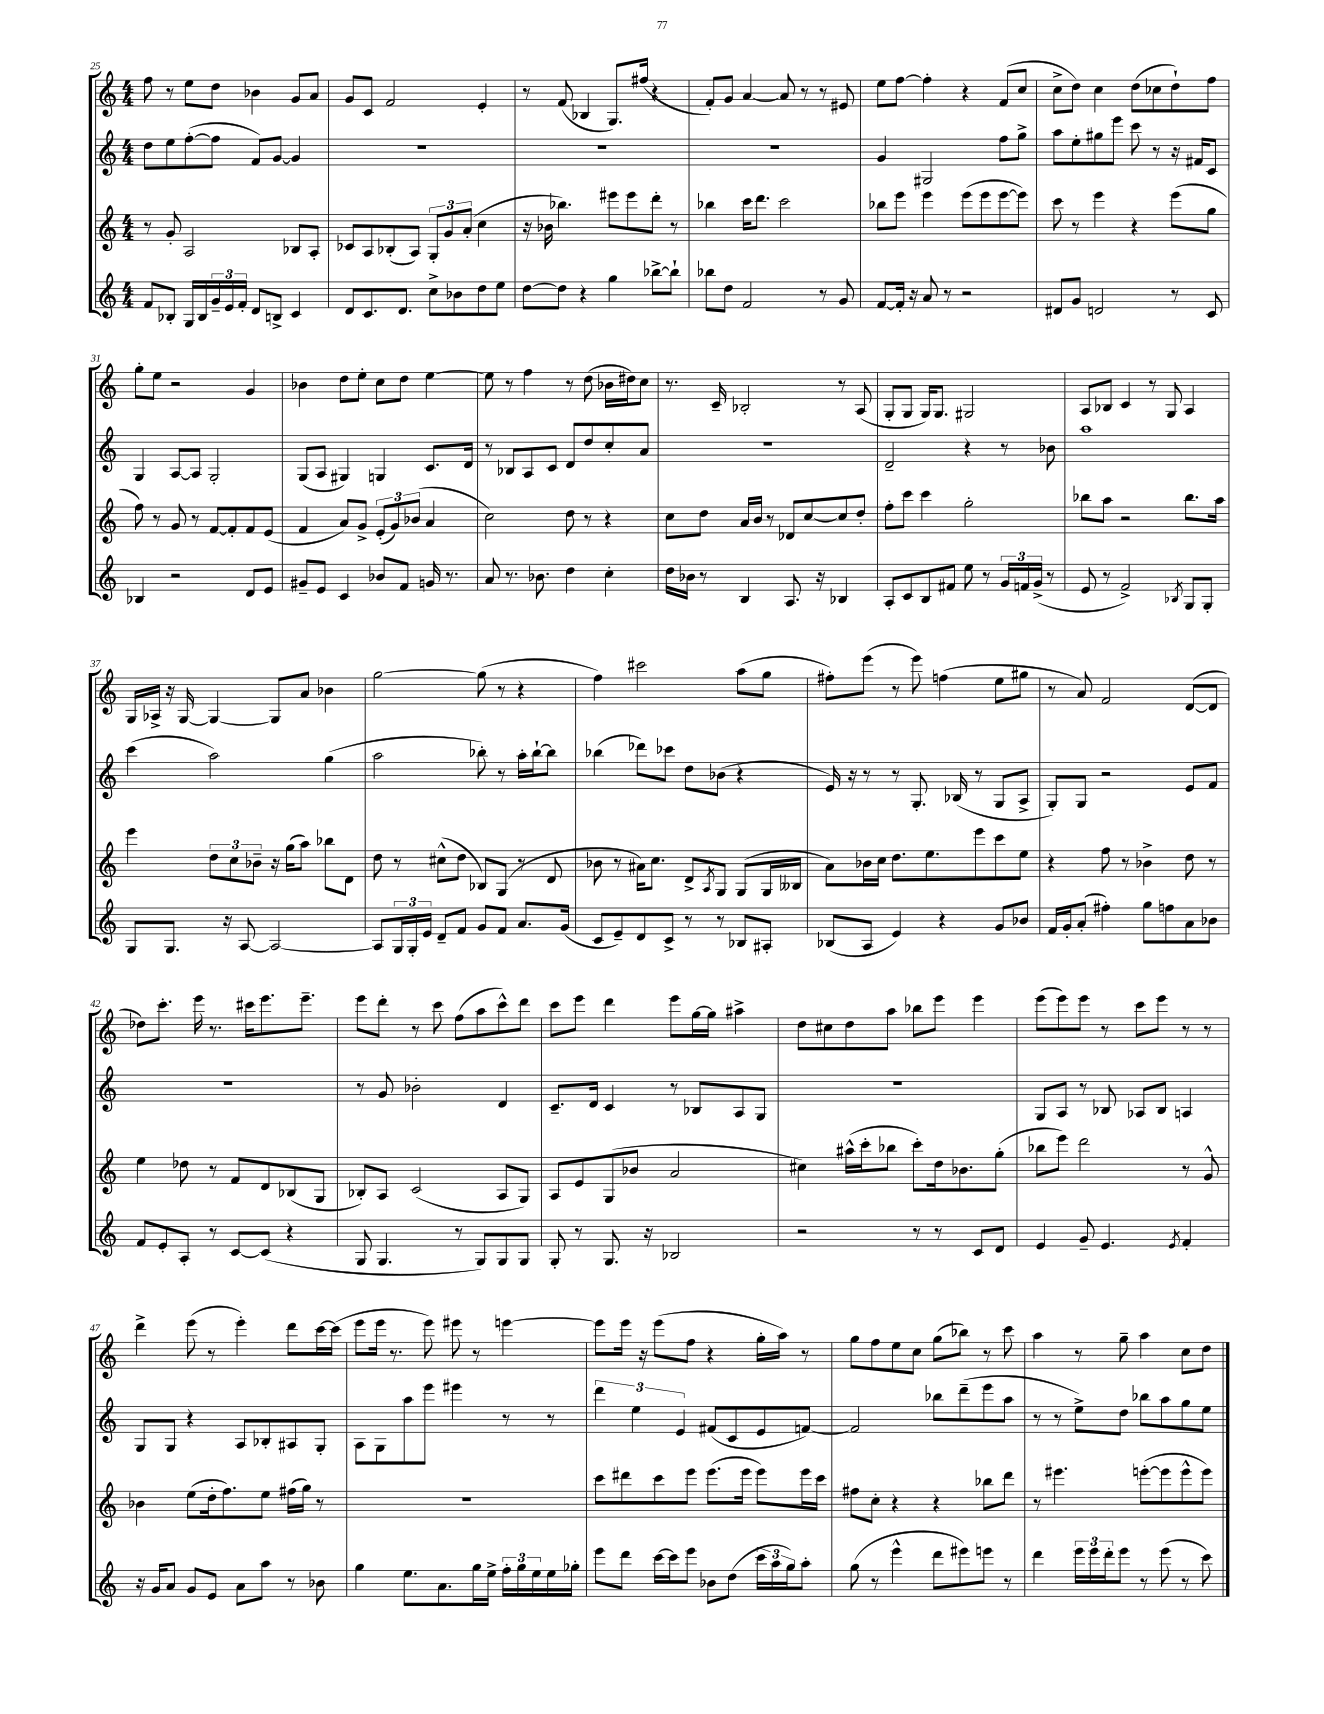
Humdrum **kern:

**kern	**kern	**kern	**kern
*part4	*part3	*part2	*part1
*staff4	*staff3	*staff2	*staff1
*clefG2	*clefG2	*clefG2	*clefG2
*k[]	*k[]	*k[]	*k[]
*M4/4	*M4/4	*M4/4	*M4/4
=25	=25	=25	=25
8f/L	8r	8dd\L	8ff\
8B-X'/J	8g'/	8ee\	8r
16G/LL	2A/	([8ff'\	8ee\L
16B-/	.	.	.
24g~/	.	8ff\J]	8dd\J
24e/	.	.	.
24f'/JJ	.	.	.
8d/L	.	8f/L)	4b-X\
8Bn^/J	.	[8g/J	.
4c/	8B-X/L	4g/]	8g/L
.	8A'/J	.	8a/J
=26	=26	=26	=26
8d/L	8c-X/L	1r	8g/L
8.c/	8A/	.	8c/J
.	(8B-X'/	.	2f/
8.d/J	.	.	.
.	8A/J)	.	.
8cc^\L	12G'/L	.	.
.	12g/	.	.
8b-X\	.	.	.
.	(12a'/J	.	.
8dd\	4cc\	.	4e'/
8ee\J	.	.	.
=27	=27	=27	=27
[8dd\L	16r	1r	8r
.	16b-X\	.	.
8dd\J]	4.bb-X\)	.	(8f/
4r	.	.	4B-X/
4gg\	8eee#X\L	.	8.G/L)
.	8eee#\	.	.
.	.	.	(16ff#X/Jk
[8bb-X^\L	8ddd'\J	.	4r
8bb-`\J]	8r	.	.
=28	=28	=28	=28
8bb-X\L	4bb-X\	1r	8f'/L)
8dd\J	.	.	8g/J
2f/	16ccc\KL	.	[4a/
.	8.ddd\J	.	.
.	2ccc\	.	8a/]
.	.	.	8r
8r	.	.	8r
8g/	.	.	8e#X/
=29	=29	=29	=29
[8f/L	8bb-X\L	4g/	8ee\L
16f'/Jk]	8eee\J	.	[8ff\J
16r	.	.	.
8a/	4eee\	2G#X/	4ff'\]
8r	.	.	.
2r	(8eee\L	.	4r
.	8eee\	.	.
.	[8eee\	8ff\L	(8f/L
.	8eee\J])	8gg^\J	8cc/J
=30	=30	=30	=30
8d#X/L	8ccc\	8aa\L	8cc^\L
8g/J	8r	8ee'\	8dd\J)
2dn/	4eee\	8gg#X\	4cc\
.	.	8eee\J	.
.	4r	8ccc\	(8dd\L
.	.	8r	8cc-X\
8r	(8eee\L	16r	8dd`\)
.	.	16f#X/KL	.
8c/	8gg\J	8c/J	8ff\J
!!LO:LB:g=z
=31	=31	=31	=31
4B-X/	8ff\)	4G/	8gg'\L
.	8r	.	8ee\J
2r	8g/	[8A/L	2r
.	8r	8A/J]	.
.	[8f/L	2G'/	.
.	8f'/]	.	.
8d/L	8f/	.	4g/
8e/J	(8e/J	.	.
=32	=32	=32	=32
8g#X~/L	4f/	(8G/L	4b-X\
8e/J	.	8A/J	.
4c/	8a/L)	4G#X/)	8dd\L
.	8g^/J	.	8ee'\J
8b-X/L	(12e'/L	4Gn/	8cc\L
.	12g/)	.	.
8f/J	.	.	8dd\J
.	(12b-X/J	.	.
16gn/	4a/	8.c/L	[4ee\
8.r	.	.	.
.	.	16d/Jk	.
=33	=33	=33	=33
8a/	2cc\)	8r	8ee\]
8.r	.	8B-X/L	8r
.	.	8A/	4ff\
8.b-X\	.	.	.
.	.	8c/J	.
4dd\	8dd\	8d/L	8r
.	8r	8dd/	(8dd\
4cc'\	4r	8cc'/	16b-X\LL
.	.	.	16dd#X\J)
.	.	8a/J	8cc\J
=34	=34	=34	=34
16dd\LL	8cc\L	1r	8.r
16b-X\JJ	.	.	.
8r	8dd\J	.	.
.	.	.	16c~/
4B/	16a/LL	.	2B-X'/
.	16b/JJ	.	.
.	8r	.	.
8.A/	8d-X/L	.	.
.	[8cc/	.	.
16r	.	.	.
4B-X/	8cc/]	.	8r
.	8dd'/J	.	(8A/
=35	=35	=35	=35
8A'/L	8ff'\L	2d~/	8G'/L
8c/	8ccc\J	.	8G/J
8B/	4ccc\	.	16G/KL)
.	.	.	8.G/J
8f#X/J	.	.	.
8ee\	2gg'\	4r	2G#X/
8r	.	.	.
24g/LL	.	8r	.
24fn/	.	.	.
(24g^/JJ	.	.	.
8r	.	8b-X\	.
=36	=36	=36	=36
8e/	8bb-X\L	1aa	8A/L
8r	8aa\J	.	8B-X/J
2f^/)	2r	.	4c/
.	.	.	8r
.	.	.	8G/
8qB-X/	.	.	.
8G/L	8.bb-\L	.	4A/
8G'/J	.	.	.
.	16aa\Jk	.	.
!!LO:LB:g=z
=37	=37	=37	=37
8G/L	4eee\	(4ccc\	16G/LL
.	.	.	16A-X^/JJ
8.G/J	.	.	16r
.	.	.	[16G/
.	12dd\L	2aa\)	4G/_
16r	.	.	.
.	12cc\	.	.
[8A/	.	.	.
.	12b-X~\J	.	.
2A/_	16r	.	8G/L]
.	(16gg\KL	.	.
.	8aa\J)	.	8a/J
.	8bb-X\L	(4gg\	4b-X\
.	8d\J	.	.
=38	=38	=38	=38
8A/L]	8dd\	2aa\	[2gg\
24G/L	8r	.	.
24G'/	.	.	.
24e/JJ	.	.	.
8d~/L	(8cc#X^^\L	.	.
8f/J	8dd\J	.	.
8g/L	8B-X/L)	8bb-X'\)	(8gg\]
8f/J	(8G/J	8r	8r
8.a/L	8r	16aa'\LL	4r
.	.	[16bb-`\J	.
.	8d/	8bb-\J]	.
(16g/Jk	.	.	.
=39	=39	=39	=39
8c/L	8b-X\	(4bb-X\	4ff\)
8e~/)	8r	.	.
8d/	16a#X\KL)	8ddd-X\L)	2ccc#X\
.	8.cc\J	.	.
8c^/J	.	8ccc-X\J	.
8r	8d^/L	8dd\L	.
.	8qA/	.	.
8r	8G/J	(8b-X\J	.
8B-X/L	(8G/L	4r	(8aa\L
8A#X'/J	16G/L	.	8gg\J
.	16B--X/JJ	.	.
=40	=40	=40	=40
(8B-X/L	8a\L)	16e/)	8ff#X'\L)
.	.	16r	.
8A/J	16b-X\L	8r	(8eee\J
.	16cc\JJ	.	.
4e/)	8.dd\L	8r	8r
.	.	8.G'/	8eee\)
.	8.ee\	.	.
4r	.	.	(4ffn\
.	.	(16B-X/	.
.	8eee\	8r	.
8g/L	8ccc\	8G/L	8ee\L
8b-X/J	8ee\J	8A^/J	8gg#X\J
=41	=41	=41	=41
16f/LL	4r	8G'/L)	8r
16g'/J	.	.	.
(8a'/J	.	8G/J	8a/)
4ff#X'\)	8ff\	2r	2f/
.	8r	.	.
8gg\L	4b-X^\	.	.
8ffn\	.	.	.
8a\	8dd\	8e/L	([8d/L
8b-X\J	8r	8f/J	8d/J]
!!LO:LB:g=z
=42	=42	=42	=42
8f/L	4ee\	1r	8dd-X\L)
8e'/	.	.	8.ccc'\J
8A'/J	8dd-X\	.	.
.	.	.	16eee\
8r	8r	.	8.r
[8c/L	8f/L	.	.
.	.	.	16ccc#X\KL
(8c/J]	8d/	.	8.eee\
4r	(8B-X/	.	.
.	.	.	8.eee~\J
.	8G/J	.	.
=43	=43	=43	=43
8G/	8B-X'/L)	8r	8eee\L
4.G/	8A/J	8g/	8ddd'\J
.	(2c/	2b-X'\	8r
.	.	.	8ccc\
8r	.	.	(8ff\L
8G/L)	.	.	8aa\
8G/	8A/L	4d/	8ccc^^\)
8G/J	8G/J)	.	8ddd\J
=44	=44	=44	=44
8G'/	8A/L	8.c~/L	8ccc\L
8r	8e/	.	8eee\J
.	.	16d/Jk	.
8.G/	(8G/	4c/	4ddd\
.	8b-X/J	.	.
16r	.	.	.
2B-X/	2a/	8r	8eee\L
.	.	8B-X/L	[16gg\L
.	.	.	16gg\JJ]
.	.	8A/	4aa#X^\
.	.	8G/J	.
=45	=45	=45	=45
2r	4cc#X\)	1r	8dd\L
.	.	.	8cc#X\
.	(16aa#X^^\LL	.	8dd\
.	16ccc'\J	.	.
.	8bb-X\J	.	8aa\J
8r	8ccc'\L)	.	8bb-X\L
8r	16dd\k	.	8eee\J
.	8.b-X\	.	.
8c/L	.	.	4eee\
8d/J	(8gg'\J	.	.
=46	=46	=46	=46
4e/	8bb-X\L	8G/L	(8eee\L
.	8eee\J)	8A/J	8eee\)
8g~/	2ddd\	8r	8eee\J
4.e/	.	8B-X/	8r
.	.	8A-X/L	8ccc\L
.	.	8B-/J	8eee\J
8qe/	.	.	.
4f'/	8r	4An/	8r
.	8g^^/	.	8r
!!LO:LB:g=z
=47	=47	=47	=47
16r	4b-X\	8G/L	4ddd^\
16g/KL	.	.	.
8a/J	.	8G/J	.
8g/L	(8ee\L	4r	(8eee\
8e/J	16dd'\k	.	8r
.	8.ff\)	.	.
8a\L	.	8A/L	4eee'\)
8aa\J	8ee\J	8B-X'/	.
8r	(16ff#X\LL	8A#X/	8ddd\L
.	16gg\JJ)	.	.
8b-X\	8r	8G'/J	[16ccc\L
.	.	.	(16ccc\JJ]
=48	=48	=48	=48
4gg\	1r	8A\L	8eee\L
.	.	8G\	16eee\Jk
.	.	.	8.r
8.ee\L	.	8aa\	.
.	.	8eee\J	8eee\)
8.a\	.	.	.
.	.	4eee#X\	8eee#X\
16gg\L	.	.	8r
16ee^\JJ	.	.	.
24ff'\LL	.	8r	[4eeen\
24gg\	.	.	.
24ee\	.	.	.
16ee\	.	8r	.
16gg-X'\JJ	.	.	.
=49	=49	=49	=49
8eee\L	8ccc\L	6ddd\	8eee\L]
8ddd\J	8ddd#X\	.	16eee\Jk
.	.	6ee\	.
.	.	.	16r
[16ccc\LL	8ccc\	.	(8eee\L
16ccc\J]	.	.	.
.	.	6e/	.
8eee\J	8eee\J	.	8ff\J
8b-X\L	(8.eee\L	(8f#X/L	4r
(8dd\J	.	8c/	.
.	16eee\Jk	.	.
24ccc\LL	8eee\L)	8e/	16gg'\LL
24aa\	.	.	.
.	.	.	16aa\JJ)
24gg\J)	.	.	.
8aa'\J	16eee\L	[8fn/J)	8r
.	16ccc\JJ	.	.
=50	=50	=50	=50
(8gg\	8ff#X\L	2f/]	8gg\L
8r	8cc'\J	.	8ff\
4eee^^\	4r	.	8ee\
.	.	.	8cc\J
8ddd\L	4r	8bb-X\L	(8gg\L
8eee#X\)	.	(8ddd~\	8bb-X\J)
8eeen\J	8bb-X\L	8eee\	8r
8r	8ddd\J	8aa\J	8ccc\
=51	=51	=51	=51
4ddd\	8r	8r	4aa\
.	4.eee#X\	8r	.
24eee\LL	.	8ee^\L)	8r
24eee\	.	.	.
24ddd'\J	.	.	.
8eee\J	.	8dd\J	8gg~\
8r	([8eeen'\L	8bb-X\L	4aa\
(8eee\	8eee\]	8aa\	.
8r	8eee^^\	8gg\	8cc\L
8ccc\)	8eee\J)	8ee\J	8dd\J
==	==	==	==
*-	*-	*-	*-
